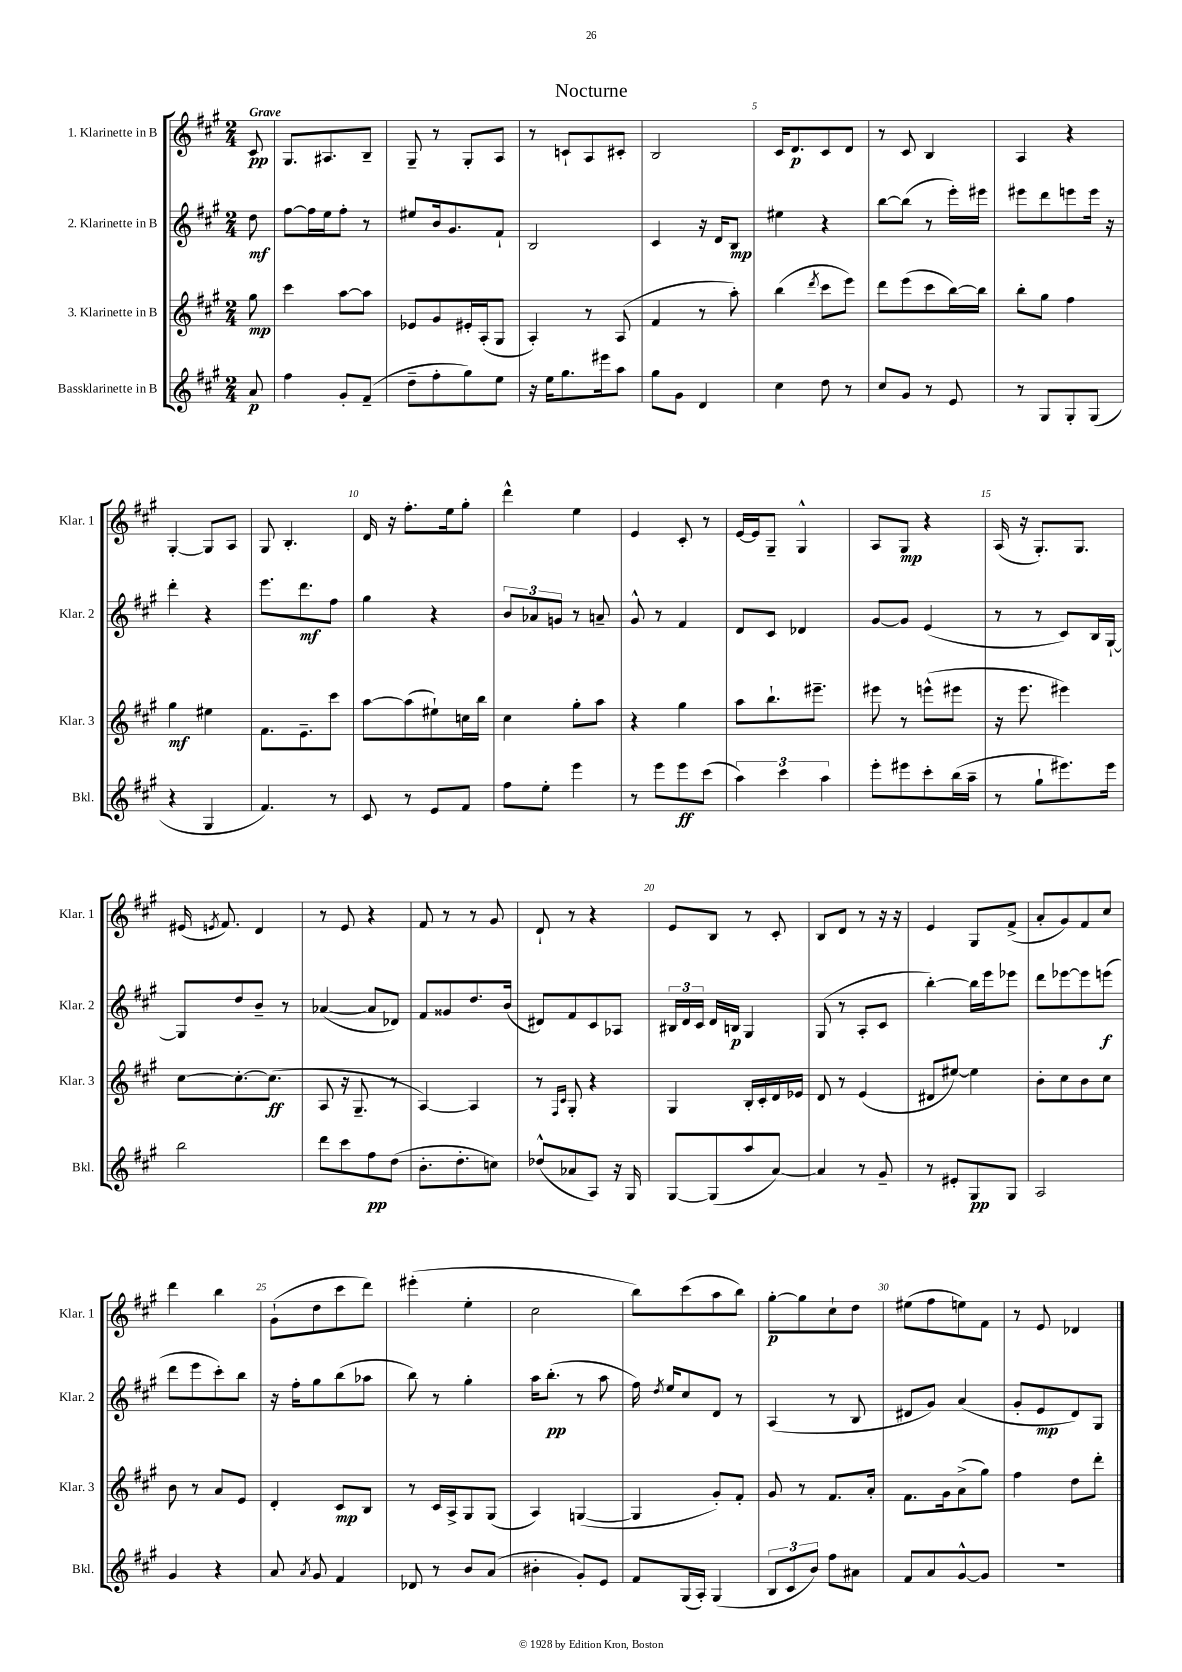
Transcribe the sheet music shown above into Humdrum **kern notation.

**kern	**dynam	**kern	**dynam	**kern	**dynam	**kern	**dynam
*part4	*part4	*part3	*part3	*part2	*part2	*part1	*part1
*staff4	*staff4	*staff3	*staff3	*staff2	*staff2	*staff1	*staff1
*I"Bassklarinette in B	*	*I"3. Klarinette in B	*	*I"2. Klarinette in B	*	*I"1. Klarinette in B	*
*I'Bkl.	*	*I'Klar. 3	*	*I'Klar. 2	*	*I'Klar. 1	*
*clefG2	*	*clefG2	*	*clefG2	*	*clefG2	*
*k[f#c#g#]	*	*k[f#c#g#]	*	*k[f#c#g#]	*	*k[f#c#g#]	*
*M2/4	*	*M2/4	*	*M2/4	*	*M2/4	*
=	=	=	=	=	=	=	=
!	!	!	!	!	!	!LO:TX:a:B:t=Grave	!
8a/	p	8gg#\	mp	8dd\	mf	8c#/	pp
=1	=1	=1	=1	=1	=1	=1	=1
4ff#\	.	4ccc#\	.	[8ff#\L	.	8.G#/L	.
.	.	.	.	16ff#\L]	.	.	.
.	.	.	.	16ee\J	.	8.A#X/	.
8g#'/L	.	[8aa\L	.	8ff#'\J	.	.	.
(8f#~/J	.	8aa\J]	.	8r	.	8B~/J	.
=2	=2	=2	=2	=2	=2	=2	=2
8dd~\L	.	8e-X/L	.	8ee#X/L	.	8G#~/	.
8ff#'\	.	8g#/	.	16b/k	.	8r	.
.	.	.	.	8.g#/	.	.	.
8gg#\)	.	16e#X'/L	.	.	.	8G#'/L	.
.	.	(16A'/J	.	.	.	.	.
8ee\J	.	8G#/J	.	8f#`/J	.	8A/J	.
=3	=3	=3	=3	=3	=3	=3	=3
16r	.	4A'/)	.	2B/	.	8r	.
16ee\KL	.	.	.	.	.	.	.
8.gg#\	.	.	.	.	.	8cn`/L	.
.	.	8r	.	.	.	8A/	.
16eee#X\k	.	.	.	.	.	.	.
8aa\J	.	(8A/	.	.	.	8c#X'/J	.
=4	=4	=4	=4	=4	=4	=4	=4
8gg#\L	.	4f#/	.	4c#/	.	2B/	.
8g#\J	.	.	.	.	.	.	.
4d/	.	8r	.	16r	.	.	.
.	.	.	.	16d/KL	.	.	.
.	.	8aa'\)	.	8B/J	mp	.	.
=5	=5	=5	=5	=5	=5	=5	=5
4cc#\	.	(4bb\	.	4ee#X\	.	16c#/KL	.
.	.	.	.	.	.	8.d/	p
.	.	8qddd/	.	.	.	.	.
8dd\	.	8ccc#\L	.	4r	.	8c#/	.
8r	.	8eee\J)	.	.	.	8d/J	.
=6	=6	=6	=6	=6	=6	=6	=6
8cc#/L	.	8ddd\L	.	[8bb\L	.	8r	.
8g#/J	.	(8eee\	.	(8bb\J]	.	8c#/	.
8r	.	8ccc#\	.	8r	.	4B/	.
8e/	.	[16bb\L)	.	16eee'\LL)	.	.	.
.	.	16bb\JJ]	.	16eee#X\JJ	.	.	.
=7	=7	=7	=7	=7	=7	=7	=7
8r	.	8bb'\L	.	8eee#X\L	.	4A/	.
8G#/L	.	8gg#\J	.	8ddd\	.	.	.
8G#'/	.	4ff#\	.	8eeen\	.	4r	.
(8G#/J	.	.	.	16eee\Jk	.	.	.
.	.	.	.	16r	.	.	.
!!LO:LB:g=z
=8	=8	=8	=8	=8	=8	=8	=8
4r	.	4gg#\	mf	4ddd'\	.	[4G#'/	.
4G#/	.	4ee#X\	.	4r	.	8G#/L]	.
.	.	.	.	.	.	8A/J	.
=9	=9	=9	=9	=9	=9	=9	=9
4.f#/)	.	8.f#\L	.	8.eee\L	.	8G#/	.
.	.	.	.	.	.	4.B'/	.
.	.	8.e~\	.	8.ddd\	mf	.	.
8r	.	8ccc#\J	.	8ff#\J	.	.	.
=10	=10	=10	=10	=10	=10	=10	=10
8c#/	.	[8aa\L	.	4gg#\	.	16d/	.
.	.	.	.	.	.	16r	.
8r	.	(8aa\]	.	.	.	8.ff#'\L	.
8e/L	.	8ee#X`\)	.	4r	.	.	.
.	.	.	.	.	.	16ee\k	.
8f#/J	.	16ccn\L	.	.	.	8gg#'\J	.
.	.	16bb\JJ	.	.	.	.	.
=11	=11	=11	=11	=11	=11	=11	=11
8ff#\L	.	4cc#\	.	12b/L	.	4ddd^^\	.
.	.	.	.	12a-X/	.	.	.
8ee'\J	.	.	.	.	.	.	.
.	.	.	.	12gn/J	.	.	.
4eee\	.	8gg#'\L	.	8r	.	4ee\	.
.	.	8aa\J	.	8an~/	.	.	.
=12	=12	=12	=12	=12	=12	=12	=12
8r	.	4r	.	8g#^^/	.	4e/	.
8eee\L	.	.	.	8r	.	.	.
8eee\	ff	4gg#\	.	4f#/	.	8c#'/	.
(8ccc#\J	.	.	.	.	.	8r	.
=13	=13	=13	=13	=13	=13	=13	=13
6aa\)	.	8aa\L	.	8d/L	.	[16e/LL	.
.	.	.	.	.	.	16e/J]	.
.	.	8.bb`\	.	8c#/J	.	8G#~/J	.
6ccc#\	.	.	.	.	.	.	.
.	.	.	.	4d-X/	.	4G#^^/	.
.	.	8.eee#X~\J	.	.	.	.	.
6aa\	.	.	.	.	.	.	.
=14	=14	=14	=14	=14	=14	=14	=14
8eee'\L	.	8eee#X\	.	[8g#/L	.	8A/L	.
8eee#X\	.	8r	.	8g#/J]	.	8G#/J	mp
8ccc#'\	.	(8eeen^^\L	.	(4e/	.	4r	.
(16bb\L	.	8eee#X\J	.	.	.	.	.
16aa~\JJ	.	.	.	.	.	.	.
=15	=15	=15	=15	=15	=15	=15	=15
8r	.	16r	.	8r	.	(16A/	.
.	.	8.eee\	.	.	.	16r	.
8gg#`\L	.	.	.	8r	.	8.G#'/L)	.
8.eee#X\)	.	4eee#X\)	.	8c#/L)	.	.	.
.	.	.	.	.	.	8.G#/J	.
.	.	.	.	16B/L	.	.	.
16eee#\Jk	.	.	.	[16G#`/JJ	.	.	.
!!LO:LB:g=z
=16	=16	=16	=16	=16	=16	=16	=16
2bb\	.	[8cc#\L	.	8G#/L]	.	(16e#X/	.
.	.	.	.	.	.	8qen/	.
.	.	.	.	.	.	8.f#/)	.
.	.	8.cc#'\_	.	8dd/	.	.	.
.	.	.	.	8b~/J	.	4d/	.
.	.	(8.cc#\J]	ff	.	.	.	.
.	.	.	.	8r	.	.	.
=17	=17	=17	=17	=17	=17	=17	=17
8ddd\L	.	8A/	.	([4a-X/	.	8r	.
8ccc#\	.	16r	.	.	.	8e/	.
.	.	8.G#~/	.	.	.	.	.
8ff#\	pp	.	.	8a-/L]	.	4r	.
(8dd\J	.	8r	.	8d-X/J)	.	.	.
=18	=18	=18	=18	=18	=18	=18	=18
8.b'\L	.	[4A/)	.	8f#/L	.	8f#/	.
.	.	.	.	8g##X/	.	8r	.
8.dd'\	.	.	.	.	.	.	.
.	.	4A/]	.	8.dd/	.	8r	.
8ccn\J)	.	.	.	.	.	8g#/	.
.	.	.	.	(16b/Jk	.	.	.
=19	=19	=19	=19	=19	=19	=19	=19
(8dd-X^^/L	.	8r	.	8d#X/L)	.	8d`/	.
.	.	16qqF#/LL	.	.	.	.	.
.	.	16qqc#/JJ	.	.	.	.	.
8a-X/	.	8G#'/	.	8f#/	.	8r	.
8A/J)	.	4r	.	8c#/	.	4r	.
16r	.	.	.	8A-X/J	.	.	.
16G#/	.	.	.	.	.	.	.
=20	=20	=20	=20	=20	=20	=20	=20
[8G#/L	.	4G#/	.	24B#X/LL	.	8e/L	.
.	.	.	.	24d/	.	.	.
.	.	.	.	24c#/JJ	.	.	.
(8G#/]	.	.	.	16d/LL	.	8B/J	.
.	.	.	.	16Bn/JJ	p	.	.
8aa/	.	16B'/LL	.	4G#/	.	8r	.
.	.	16c#'/	.	.	.	.	.
[8a/J)	.	16d/	.	.	.	8c#'/	.
.	.	16e-X/JJ	.	.	.	.	.
=21	=21	=21	=21	=21	=21	=21	=21
4a/]	.	8d/	.	(8G#/	.	8B/L	.
.	.	8r	.	8r	.	8d/J	.
8r	.	(4e/	.	8A'/L	.	8r	.
8g#~/	.	.	.	8c#/J	.	16r	.
.	.	.	.	.	.	16r	.
=22	=22	=22	=22	=22	=22	=22	=22
8r	.	8d#X/L	.	[4bb'\)	.	4e/	.
8e#X'/L	.	[8ee#X/J)	.	.	.	.	.
8G#/	pp	4ee#\]	.	16bb\LL]	.	8G#/L	.
.	.	.	.	16eee\J	.	.	.
8G#/J	.	.	.	8eee-X\J	.	(8f#^/J	.
=23	=23	=23	=23	=23	=23	=23	=23
2A/	.	8b'\L	.	8ddd\L	.	8a'/L	.
.	.	8cc#\	.	[8eee-X\	.	8g#/)	.
.	.	8b\	.	8eee-\]	.	8f#/	.
.	.	8cc#\J	.	(8eeen\J	f	8cc#/J	.
!!LO:LB:g=z
=24	=24	=24	=24	=24	=24	=24	=24
4g#/	.	8b\	.	8ddd\L	.	4ddd\	.
.	.	8r	.	8eee\	.	.	.
4r	.	8a/L	.	8ccc#'\)	.	4bb\	.
.	.	8e/J	.	8bb\J	.	.	.
=25	=25	=25	=25	=25	=25	=25	=25
8a/	.	4d'/	.	16r	.	(8g#`\L	.
.	.	.	.	16ff#'\KL	.	.	.
8qa/	.	.	.	.	.	.	.
8g#/	.	.	.	8gg#\	.	8dd\	.
4f#/	.	8c#/L	mp	(8bb\	.	8ccc#\	.
.	.	8B/J	.	8aa-X\J	.	8ddd\J)	.
=26	=26	=26	=26	=26	=26	=26	=26
8d-X/	.	8r	.	8bb\)	.	(4eee#X'\	.
8r	.	16c#/LL	.	8r	.	.	.
.	.	16A^/J	.	.	.	.	.
8b/L	.	8G#/	.	4gg#'\	.	4ee'\	.
(8a/J	.	(8G#/J	.	.	.	.	.
=27	=27	=27	=27	=27	=27	=27	=27
4b#X'\	.	4A/)	.	16aa\KL	.	2cc#\	.
.	.	.	.	(8.bb'\J	pp	.	.
8g#'/L)	.	([4Gn/	.	8r	.	.	.
8e/J	.	.	.	8aa\	.	.	.
=28	=28	=28	=28	=28	=28	=28	=28
8f#/L	.	4G/]	.	16ff#\)	.	8bb\L)	.
.	.	.	.	8qdd/	.	.	.
.	.	.	.	16ee/KL	.	.	.
(16G#/L	.	.	.	8cc#/	.	(8ccc#\	.
16A'/JJ)	.	.	.	.	.	.	.
(4G#/	.	8g#'/L)	.	8d/J	.	8aa\	.
.	.	8f#'/J	.	8r	.	8bb\J)	.
=29	=29	=29	=29	=29	=29	=29	=29
12B/L	.	8g#/	.	(4A/	.	[8gg#'\L	p
12c#/	.	.	.	.	.	.	.
.	.	8r	.	.	.	8gg#\]	.
12b/J)	.	.	.	.	.	.	.
8ff#\L	.	8.f#/L	.	8r	.	8cc#`\	.
8a#X\J	.	.	.	8B/	.	8dd\J	.
.	.	16a'/Jk	.	.	.	.	.
=30	=30	=30	=30	=30	=30	=30	=30
8f#/L	.	8.f#\L	.	8d#X/L	.	(8ee#X\L	.
8a/	.	.	.	8g#/J)	.	8ff#\	.
.	.	16g#\k	.	.	.	.	.
[8g#^^/	.	(8a^\	.	(4a/	.	8een\)	.
8g#/J]	.	8gg#\J)	.	.	.	8f#\J	.
=31	=31	=31	=31	=31	=31	=31	=31
2r	.	4ff#\	.	8g#'/L	.	8r	.
.	.	.	.	8e/	mp	8e/	.
.	.	8dd\L	.	8d/)	.	4d-X/	.
.	.	8ddd'\J	.	8G#/J	.	.	.
==	==	==	==	==	==	==	==
*-	*-	*-	*-	*-	*-	*-	*-
